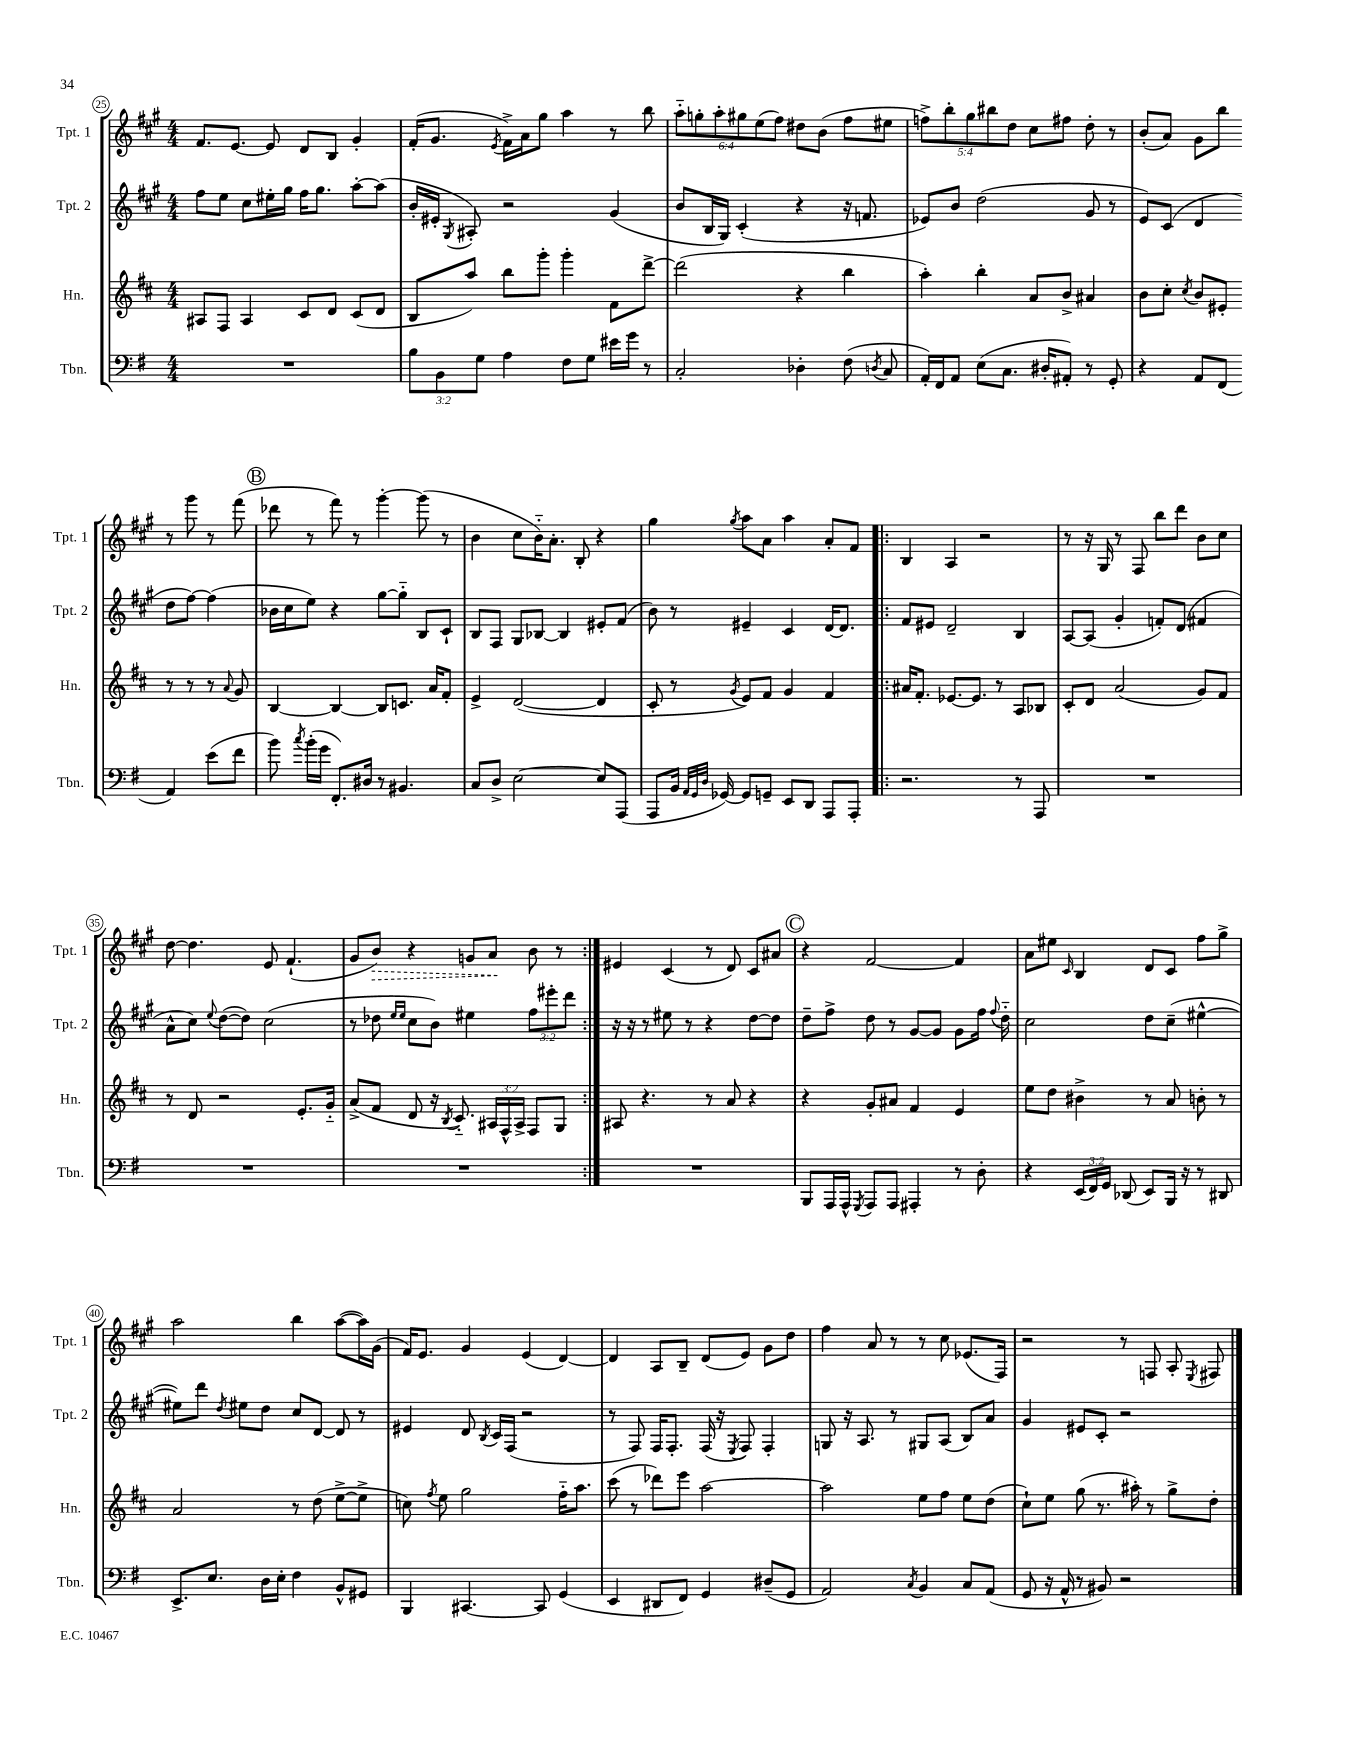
<<
\new StaffGroup <<
\new Staff = "s0" \with { instrumentName = "Tpt. 1" shortInstrumentName = "Tpt. 1" } {
    \clef treble \key a \major \numericTimeSignature \time 4/4 \override Staff.TupletNumber.text = #tuplet-number::calc-fraction-text
    \autoBeamOff fis'8.[ e'8.]~ e'8 d'8[ b8] gis'4-. |
    fis'16[-.( gis'8.] \acciaccatura { e'8 } fis'16[->) a'16 gis''8] a''4 r8 b''8 |
    \tuplet 6/4 { a''8[-_ g''8-. a''8-. gis''8 e''8( fis''8]) } dis''8[ b'8]( fis''8[ eis''8] |
    \tuplet 5/4 { f''8[->) b''8-. gis''8 bis''8 d''8] } cis''8[ fis''8] d''8-. r8 |
    b'8[-.( a'8]) gis'8[ b''8] r8 gis'''8 r8 fis'''8( |
    \mark \markup { \circle "B" } des'''8 r8 fis'''8) r8 gis'''4~-. gis'''8( r8 |
    b'4 cis''8[ b'16-_) a'8.]-. b8-. r4 |
    gis''4 \acciaccatura { gis''8 } a''8[ a'8] a''4 a'8[-. fis'8] |
    \repeat volta 2 { b4 a4 r2 |
    r8 r16 gis16 r8 fis8 b''8[ d'''8] b'8[ cis''8] |
    d''8~ d''4. e'8 fis'4.-!( |
    gis'8[ \once \override Hairpin.style = #'dashed-line b'8]\>) r4 g'8[ a'8]\! b'8 r8 | }
    eis'4 cis'4( r8 d'8) cis'8[ ais'8] |
    \mark \markup { \circle "C" } r4 fis'2~ fis'4 |
    a'8[ eis''8] \grace { cis'16 } b4 d'8[ cis'8] fis''8[ gis''8]-> |
    a''2 b''4 a''8[~( a''16) gis'16]( |
    fis'16[) e'8.] gis'4 e'4( d'4~) |
    d'4 a8[ b8]-- d'8[( e'8]) gis'8[ d''8] |
    fis''4 a'8 r8 r8 cis''8 ees'8.[( fis16]) |
    r2 r8 f8 a8-. \acciaccatura { e8 } fis8 \bar "|." |
}
\new Staff = "s1" \with { instrumentName = "Tpt. 2" shortInstrumentName = "Tpt. 2" } {
    \clef treble \key a \major \numericTimeSignature \time 4/4 \override Staff.TupletNumber.text = #tuplet-number::calc-fraction-text
    \autoBeamOff fis''8[ e''8] cis''8[ eis''16-. gis''16] fis''16[ gis''8.] a''8[~-. a''8]( |
    b'16[-. eis'16]-. \acciaccatura { gis8 } ais8-.) r2 gis'4( |
    b'8[ b16 gis16]) cis'4-.( r4 r16 f'8. |
    ees'8[) b'8] d''2( gis'8 r8 |
    e'8[) cis'8]( d'4 d''8[ fis''8]~) fis''4( |
    \mark \markup { \circle "B" } bes'16[ cis''16 e''8]) r4 gis''8[~ gis''8]-_ b8[ cis'8]-! |
    b8[ fis8] gis8[ bes8]~ bes4 eis'8[-. fis'8]( |
    b'8) r8 eis'4-- cis'4 d'16[~ d'8.] |
    \repeat volta 2 { fis'8[ eis'8] d'2-- b4 |
    a8[~ a8]( gis'4-. f'8[-.) d'8]( fis'4 |
    a'8[-^ cis''8]) \appoggiatura { e''8 } d''8[~( d''8]) cis''2( |
    r8 des''8 \grace { e''16[ e''16] } cis''8[ b'8]) eis''4 \tuplet 3/2 { fis''8[ eis'''8-. d'''8] } | }
    r16 r16 r8 eis''8 r8 r4 d''8[~ d''8] |
    \mark \markup { \circle "C" } d''8[-- fis''8]-> d''8 r8 gis'8[~ gis'8] gis'8[ fis''16] \appoggiatura { fis''8 } d''16-_ |
    cis''2 d''8[ cis''8]--( eis''4~-^ |
    eis''8[) d'''8] \acciaccatura { d''8 } eis''8[ d''8] cis''8[ d'8]~ d'8 r8 |
    eis'4 d'8 \acciaccatura { b8 } cis'16[ fis16]( r2 |
    r8 fis8) fis16[ fis8.]-. fis16( r16 \acciaccatura { e8 } fis8) fis4-. |
    g8 r16 a8. r8 gis8[ a8]( b8[) a'8] |
    gis'4 eis'8[ cis'8]-. r2 \bar "|." |
}
\new Staff = "s2" \with { instrumentName = "Hn." shortInstrumentName = "Hn." } {
    \clef treble \key d \major \numericTimeSignature \time 4/4 \override Staff.TupletNumber.text = #tuplet-number::calc-fraction-text
    \autoBeamOff ais8[ fis8] ais4 cis'8[ d'8] cis'8[( d'8] |
    b8[ a''8]) b''8[ g'''8]-. g'''4-. fis'8[ d'''8]~-> |
    d'''2( r4 b''4 |
    a''4-.) b''4-. a'8[ b'8]-> ais'4 |
    b'8[ cis''8]-. \acciaccatura { cis''8 } b'8[ eis'8]-. r8 r8 r8 \appoggiatura { a'8 } g'8 |
    \mark \markup { \circle "B" } b4~ b4~ b8[ c'8.] a'16[ fis'8]-. |
    e'4-> d'2~( d'4 |
    cis'8-. r8 \acciaccatura { g'8 } e'8[) fis'8] g'4 fis'4 |
    \repeat volta 2 { ais'16[ fis'8.]-. ees'8.[~ ees'8.] r8 a8[ bes8] |
    cis'8[-. d'8] a'2( g'8[) fis'8] |
    r8 d'8 r2 e'8.[-. g'16]-_ |
    a'8[->( fis'8] d'8 r16 \acciaccatura { b8 } cis'8.-_) \tuplet 3/2 { ais16[ fis16-^ ais16]-> } fis8[ g8] | }
    ais8 r4. r8 a'8 r4 |
    \mark \markup { \circle "C" } r4 g'8[-. ais'8] fis'4 e'4 |
    e''8[ d''8] bis'4-> r8 a'8 b'8-. r8 |
    a'2 r8 d''8( e''8[~-> e''8]-> |
    c''8) \acciaccatura { fis''8 } e''8 g''2 fis''16[-_ a''8.] |
    cis'''8( r8 des'''8[) e'''8] a''2~ |
    a''2 e''8[ fis''8] e''8[ d''8]( |
    cis''8[-!) e''8] g''8( r8. ais''16-.) r8 g''8[-> d''8]-. \bar "|." |
}
\new Staff = "s3" \with { instrumentName = "Tbn." shortInstrumentName = "Tbn." } {
    \clef bass \key g \major \numericTimeSignature \time 4/4 \override Staff.TupletNumber.text = #tuplet-number::calc-fraction-text
    \autoBeamOff R1 |
    \tuplet 3/2 { b8[ b,8 g8] } a4 fis8[ g8] eis'16[ g'16] r8 |
    c2-. des4-. fis8( \acciaccatura { d8 } c8 |
    a,16[-.) fis,16 a,8] e8[( c8.] dis16[-. ais,8]-.) r8 g,8-. |
    r4 a,8[ fis,8]( a,4) e'8[( fis'8] |
    \mark \markup { \circle "B" } b'8) \acciaccatura { c''8 } b'16[-.( g'16] fis,8.[-.) dis16] r8 bis,4. |
    c8[ d8]-> e2~ e8[ a,,8]( |
    a,,8[ b,16] \grace { a,32[ g,32 d32] } ges,16~) ges,8[ g,8]-- e,8[ d,8] a,,8[ a,,8]-. |
    \repeat volta 2 { r2. r8 a,,8 |
    R1 |
    R1 |
    R1 | }
    R1 |
    \mark \markup { \circle "C" } b,,8[ a,,16 a,,16]-^ \acciaccatura { g,,8 } a,,8[ a,,8] ais,,4-. r8 d8-. |
    r4 \tuplet 3/2 { e,16[( fis,16) g,16] } des,8( e,8[) b,,16] r16 r8 dis,8 |
    e,8.[-> e8.] d16[ e16]-. fis4 b,8[-^ gis,8] |
    b,,4 cis,4.~ cis,8 g,4( |
    e,4 dis,8[ fis,8]) g,4 dis8[--( g,8] |
    a,2) \acciaccatura { c8 } b,4 c8[ a,8]( |
    g,8 r16 a,16-^ r8 bis,8) r2 \bar "|." |
}
>>
>>
\layout { \context { \Score currentBarNumber = #25 \override BarNumber.stencil = #(make-stencil-circler 0.1 0.3 ly:text-interface::print) } }
